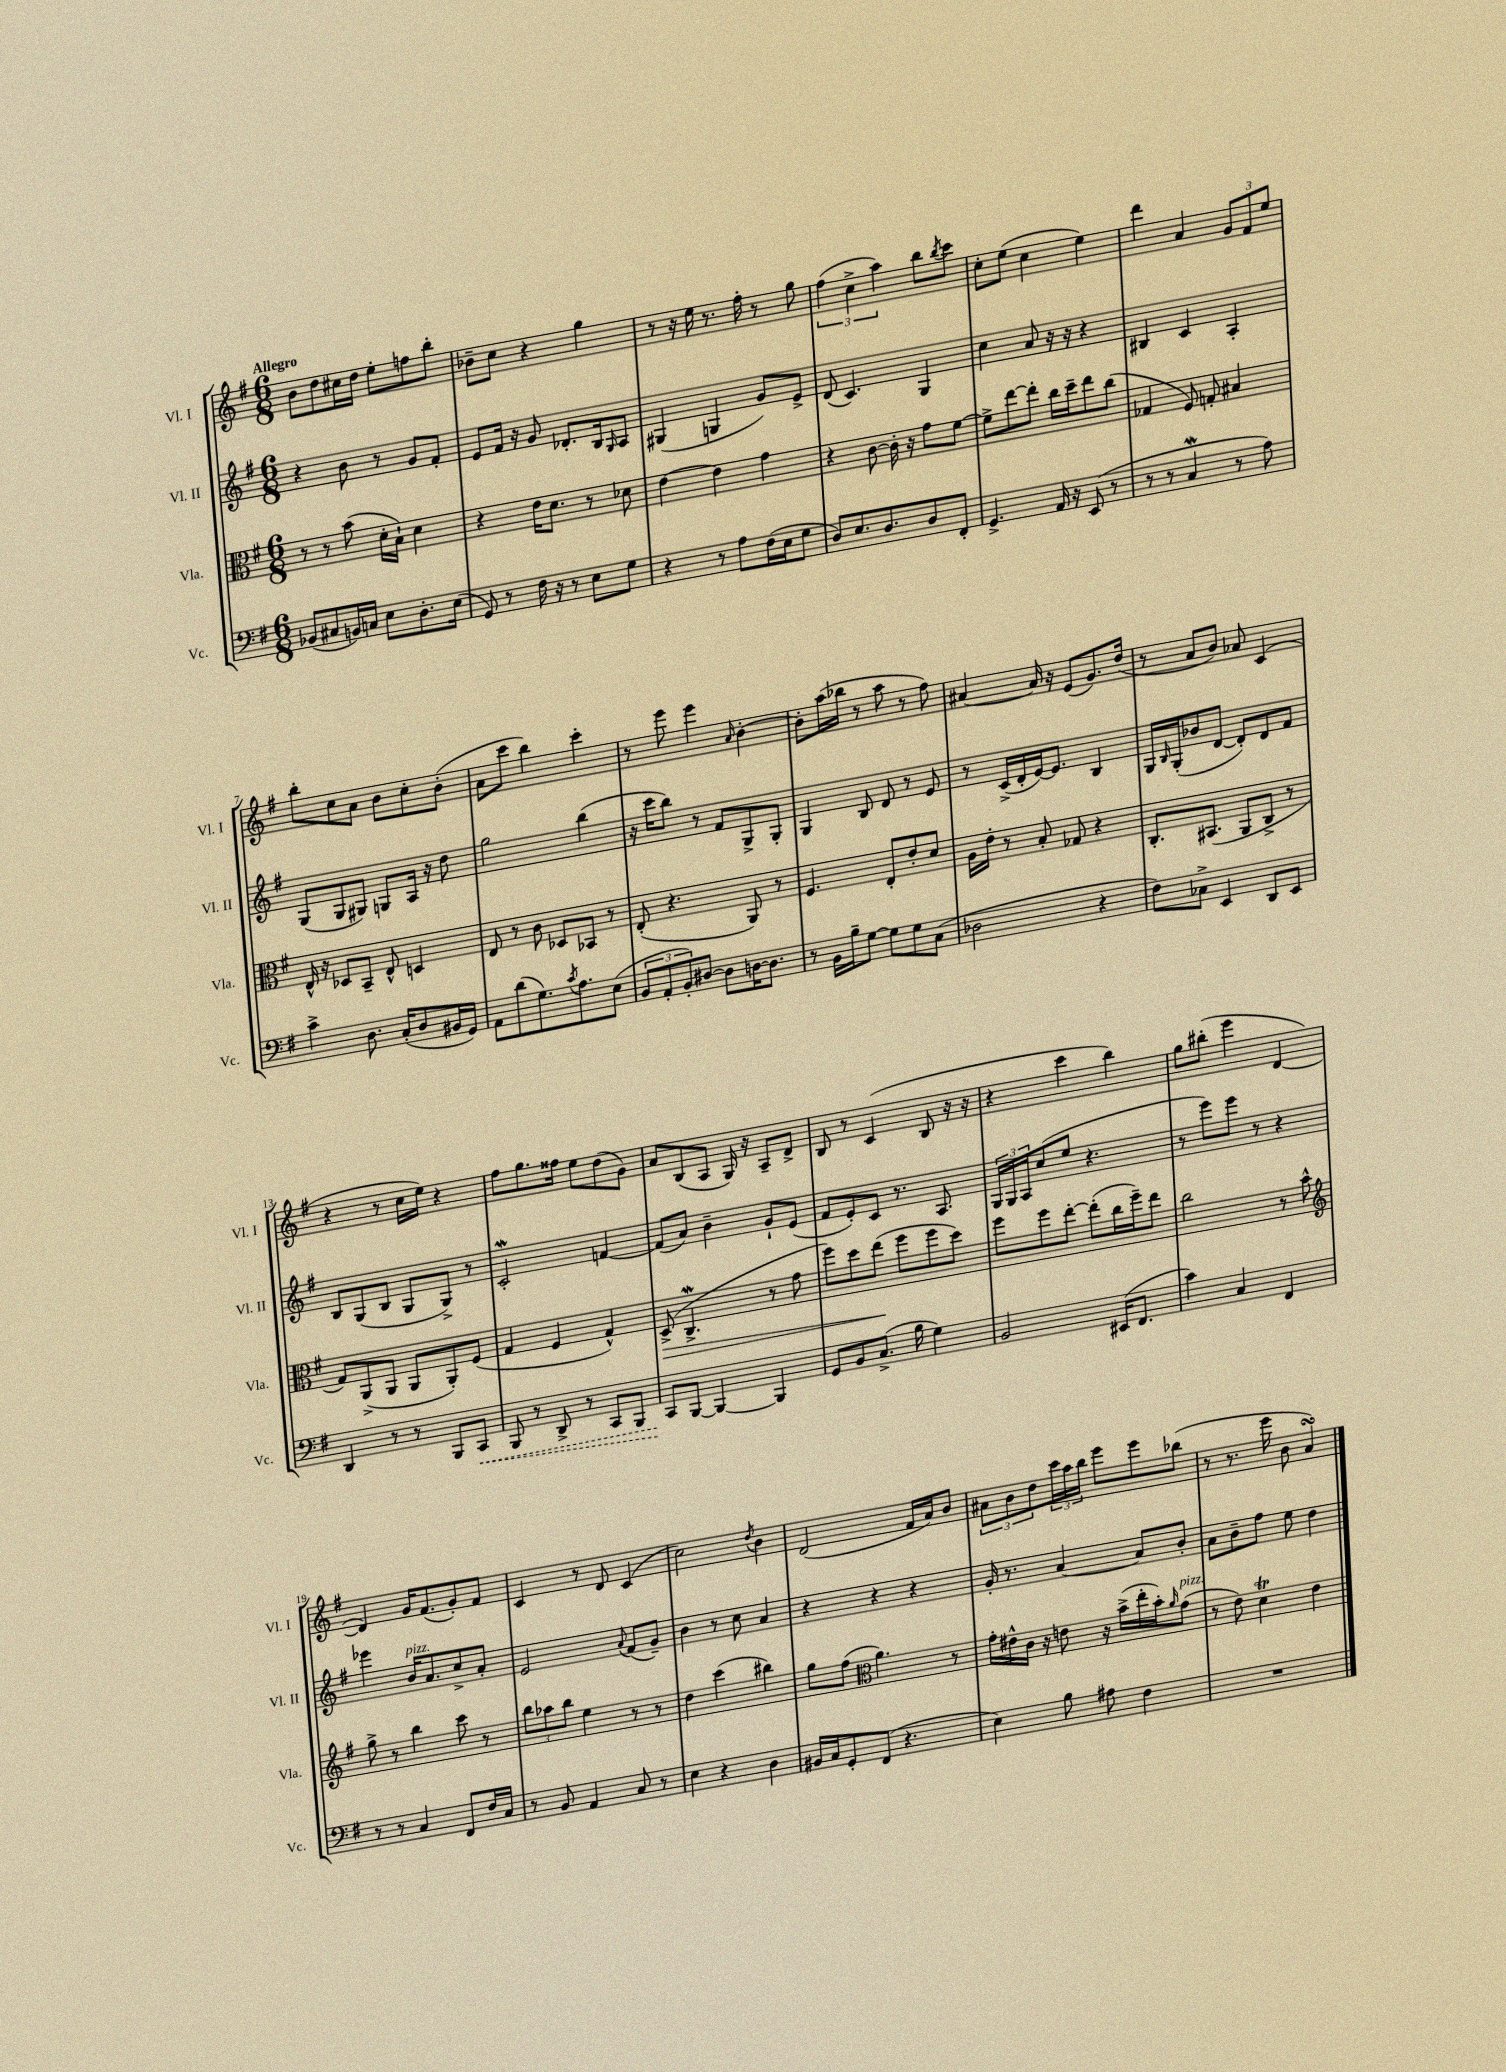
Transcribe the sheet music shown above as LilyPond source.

<<
\new StaffGroup <<
\new Staff = "s0" \with { instrumentName = "Vl. I" shortInstrumentName = "Vl. I" } {
    \clef treble \key g \major \numericTimeSignature \time 6/8 \tempo "Allegro"
    b'8 d''8 cis''16 d''16 e''8-. f''8 b''8-. |
    bes'8-- c''8 r4 g''4 |
    r8 r16 e''16 r8. fis''16-. r8 g''8 |
    \tuplet 3/2 { fis''4( c''4-> a''4) } b''8 \acciaccatura { b''8 } c'''8 |
    c''8-. e''8( c''4 e''4) |
    d'''4 a'4 \tuplet 3/2 { g'8 fis'8 e''8 } |
    b''8-. c''8 a'8 b'8 c''8-. b'8-.( |
    a'8 c'''8 b''4) c'''4-. |
    r8 e'''8 e'''4 \grace { a'16 } b'4~-. |
    b'8-. a''16( bes''16 r8 a''8 r8 fis''8) |
    ais'4~ ais'16 r16 e'8( g'8.) d''16( |
    r8 a'8 b'8) aes'8 c'4( |
    r4 r8 c''16 e''16) r4 |
    fis''8 g''8. fisis''16 e''8 d''8( g'8) |
    a'8 b8( a8 g16) r16 a8-- d'8-> |
    b8 r8 c'4( b8 r16 r16 |
    r4 c'''4 b''4) |
    g''8 bis''8-.( e'''4 d'4~ |
    d'4) g'16 fis'8.( g'8-.) fis'8 |
    c'4 r8 d'8 c'4( |
    c''2) \acciaccatura { d''8 } b'4 |
    d'2( fis'16 a'16) b'8 |
    \tuplet 3/2 { ais'8 b'8 d''8 } \tuplet 3/2 { c'''16 a''16 b''16 } e'''8 e'''8 bes''8( |
    r8 r8. e'''16 b'8 a'4\turn) \bar "|." |
}
\new Staff = "s1" \with { instrumentName = "Vl. II" shortInstrumentName = "Vl. II" } {
    \clef treble \key g \major \numericTimeSignature \time 6/8
    r4 b'8 r8 g'8 fis'8-. |
    e'8 fis'16 r16 g'8 des'8.-. b16 \grace { g16 } a8 |
    gis4( g4 g'8) e'8-> |
    d'8( c'4.) g4 |
    c''4 a'8 r16 r16 r4 |
    bis4 c'4 a4-. |
    g8( g8 gis8) g8 a16 r16 d''8 |
    g''2 b''4( |
    r16 c'''16 b''8) r8 fis'8 g8-> g8-. |
    g4 b8 d'8 r8 e'8 |
    r8 c'16->( d'16-. e'16~) e'8. b4 |
    g16 \grace { b16 } g16-.( bes'8 d'8~ d'8-.) d'8 fis'8 |
    b8 g8( b8 g8 g8->) r8 |
    c'2-.\mordent f'4~ |
    f'8( a'8) b'4-- g'8-! e'8( |
    fis'8 e'8-.) c'8 r8. a8. |
    \tuplet 3/2 { g16 g16 a16 } c''8( e''8 r4. |
    r8 e'''8) e'''8 r8 r4 |
    ees'''4 b'16^\markup { \italic "pizz." } a'8. c''8-> a'8-. |
    e'2 \appoggiatura { a'8 } fis'8( g'8--) |
    b'4 r8 c''8 a'4 |
    r4 r4 r4 |
    g'16-. r8. a'4~ a'8 b'8-. |
    a'8 b'8-- fis''8 e''8 d''4 \bar "|." |
}
\new Staff = "s2" \with { instrumentName = "Vla." shortInstrumentName = "Vla." } {
    \clef alto \key g \major \numericTimeSignature \time 6/8
    r8 r8 b'8( d'16-. b16-!) d'4 |
    r4 e'16 d'8. r8 des'8 |
    e'4~ e'4 g'4 |
    r4 c'8~ c'16-. r16 g'8 fis'8~ |
    fis'8-> e''8~ e''8-. c''16 d''16-- e''8 c''8( |
    ges4 fis8) g8-. bis4 |
    e16-^ r16 des8 b,8-- e8-^ d4 |
    e8 r8 c'8 des8 bes,8 r8 |
    e8-.( r4. a,8) r8 |
    fis4. e8-. e'8-. d'8 |
    a16 e'16-. r8 b8-. ges8 r4 |
    c8.-. bis,8.( a,8 c8-> r8 |
    g8) a,8->( a,8 a,8 a,8-.) fis8( |
    g4 fis4 g4-^) |
    d8->\>( c4.->\mordent r8 g'8 |
    fis''8) d''8 e''8\!( fis''8 fis''8 d''8) |
    fis''8 fis''8 e''8~-. e''8-.( c''16 fis''16--) e''8 |
    c''2 r8 b'8-^ |
    \clef treble g''8-> r8 b''4 c'''8 r8 |
    \tuplet 3/2 { b''8 aes''8 b''8 } e''4 r8 r8 |
    d''4 c'''4( bis''4) |
    g''8 fis''8( \clef alto a'4.) r8 |
    g'16-. eis'16-^ c'16 r16 e'8 r16 b'16->( e''16-. b'16-.) \grace { a'16 } g'8^\markup { \italic "pizz." }( |
    r8 e'8) d'4\trill e'4 \bar "|." |
}
\new Staff = "s3" \with { instrumentName = "Vc." shortInstrumentName = "Vc." } {
    \clef bass \key g \major \numericTimeSignature \time 6/8
    bes,8( cis8 b,16) c16 e8 d8.-. e16( |
    g,8) r8 fis16 r16 r8 e8 g8 |
    r4 r8 a8 fis16( e16 g8 |
    d8) e8. d8. d8 fis,8-. |
    g,4.-> a,16 r16 e,8( r8 |
    r8 r8 c4\mordent r8 a8) |
    c'4-> d8. c16-.( d8 bis,16 g,16) |
    a,8 d'8( g8.) \acciaccatura { c'8 } a8. e8( |
    \tuplet 3/2 { b,8 a,8-. b,8-.) } dis8~ dis8 d16~ d8. |
    r8 b,16 b16-- g8~ g8 g8 c8( |
    des2 r4 |
    fis8) ces8-> e,4 d,8 e,8 |
    d,4 r8 r8 b,,8 \once \override Hairpin.style = #'dashed-line c,8\< |
    b,,8 r8 d,8-> r8 c,8 b,,8 |
    c,8\! b,,8~ b,,4~ b,,4 |
    g,8 b,8 c8.->( b16 g4) |
    b,2 eis,16( fis,8. |
    c'4) c4 fis,4 |
    r8 r8 c4 fis,8 fis16 c16 |
    r8 b,8 a,4 c8 r8 |
    e4 r4 d4 |
    bis,16 c16 g,8-. fis,8( r4. |
    e4) b8 ais8 fis4 |
    R2. \bar "|." |
}
>>
>>
